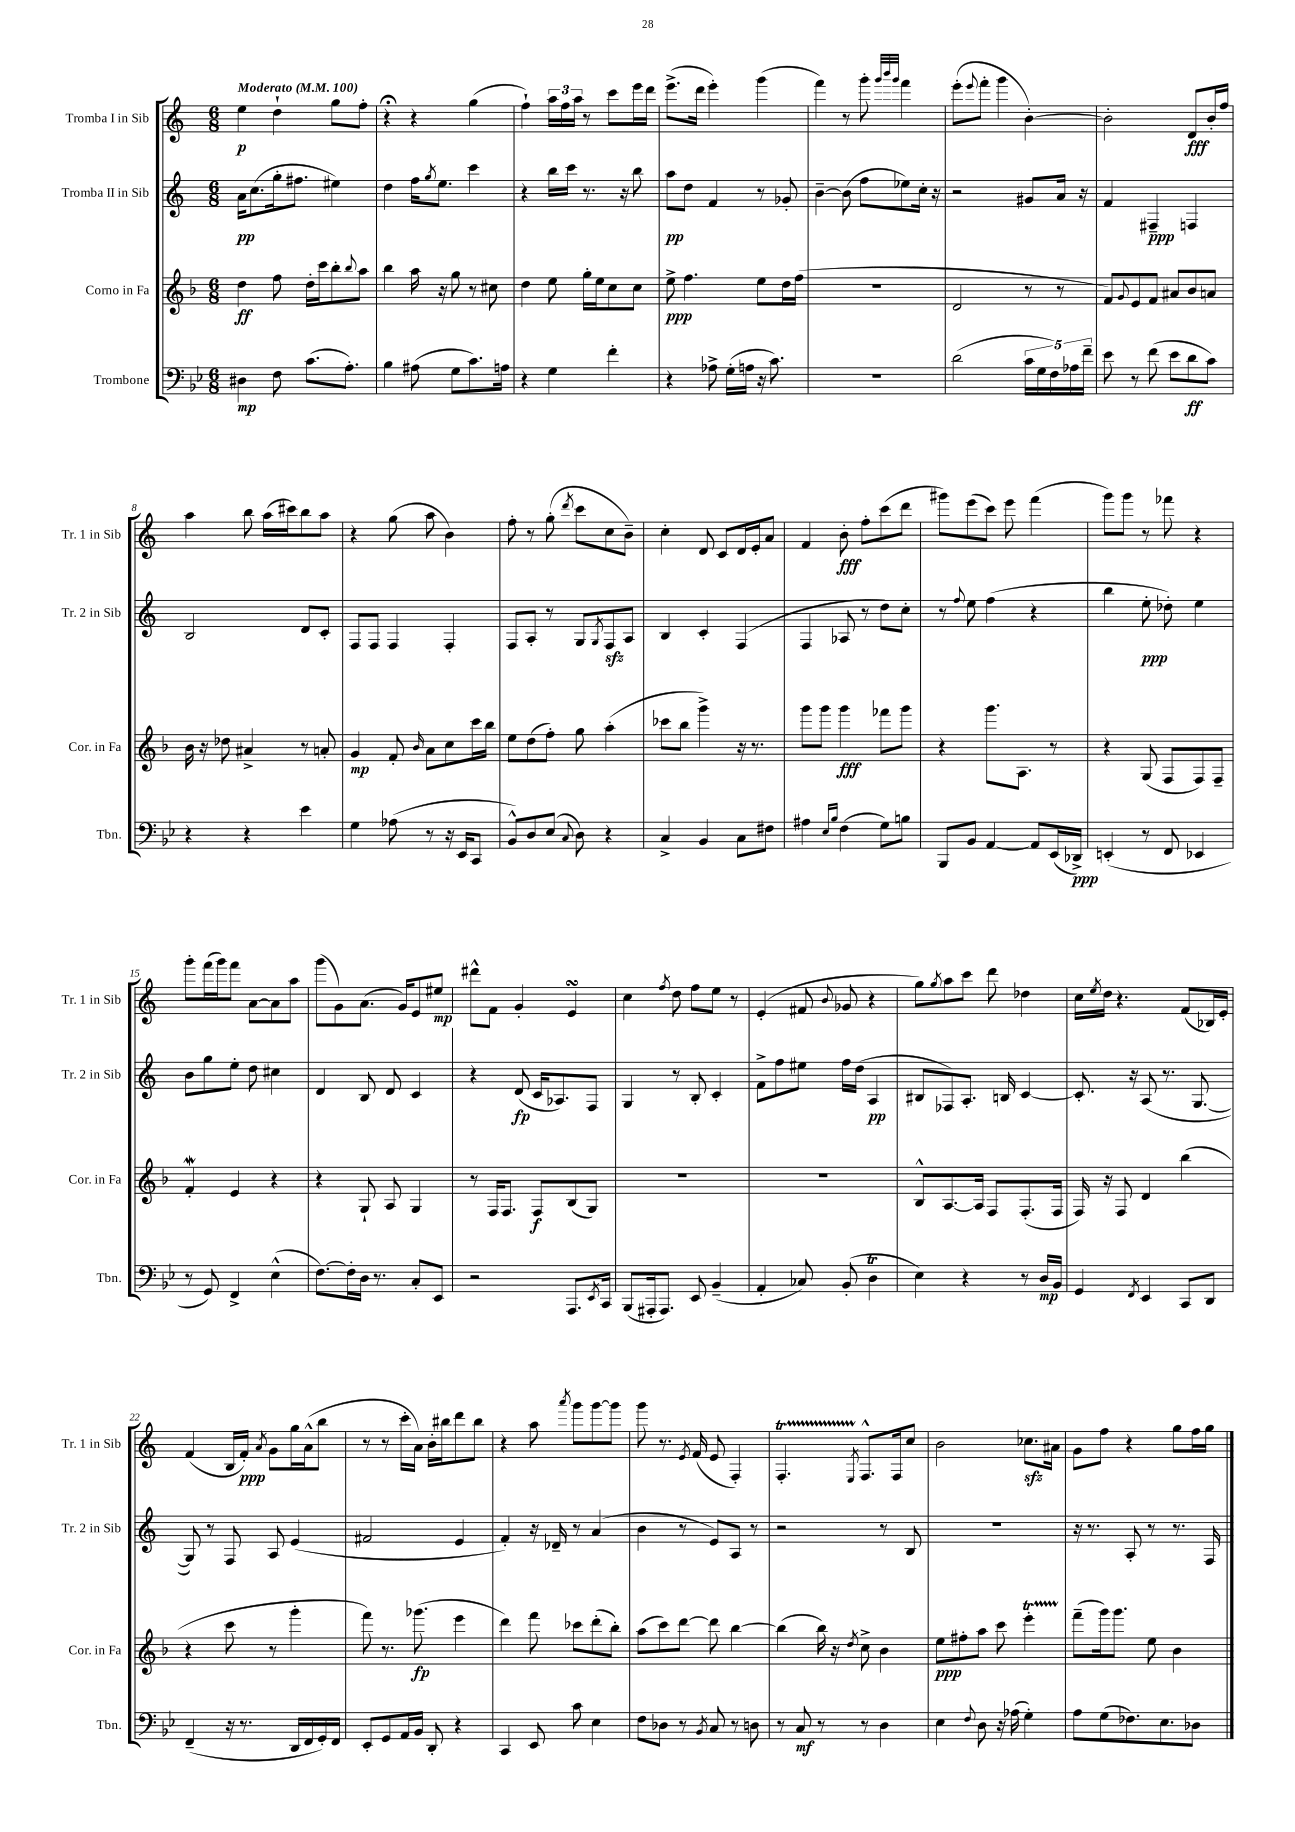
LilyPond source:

<<
\new StaffGroup <<
\new Staff = "s0" \with { instrumentName = "Tromba I in Sib" shortInstrumentName = "Tr. 1 in Sib" } {
    \clef treble \key c \major \numericTimeSignature \time 6/8 \tempo "Moderato" 4 = 100
    e''4\p d''4-! g''8 f''8-. |
    r4\fermata r4 g''4( |
    f''4-!) \tuplet 3/2 { a''16 f''16 a''16 } r8 c'''8 e'''16 d'''16 |
    e'''8.->( d'''16 e'''4-.) g'''4( |
    f'''4) r8 g'''8-. \grace { g'''32 b'''32 g'''32 } f'''4 |
    e'''8-.( \appoggiatura { e'''8 } f'''8-. g'''4 b'4~-.) |
    b'2-. d'8\fff b'16-. f''16 |
    a''4 b''8 a''16( cis'''16) b''8 a''8 |
    r4 g''8( a''8 b'4) |
    f''8-. r8 g''8-.( \acciaccatura { d'''8 } c'''8 c''8 b'8--) |
    c''4-. d'8 c'8 d'16 e'16-. a'8 |
    f'4 b'8-.\fff f''8-. c'''8( d'''8 |
    gis'''8) e'''8( c'''8) e'''8 f'''4( |
    g'''8) g'''8 r8 fes'''8 r4 |
    g'''8-. f'''16( g'''16) f'''8 a'8~ a'8 a''8 |
    g'''8( g'8) a'8.( g'16) e'8 eis''8\mp |
    dis'''8-^ f'8 g'4-. e'4\turn |
    c''4 \acciaccatura { f''8 } d''8 f''8 e''8 r8 |
    e'4-.( fis'8 \appoggiatura { b'8 } ges'8 r4 |
    g''8) \acciaccatura { g''8 } a''8 c'''8 d'''8 des''4 |
    c''16 \acciaccatura { e''8 } d''16 r4. f'8( bes16) e'16-. |
    f'4( b16 f'16-.\ppp) \acciaccatura { a'8 } g'8 g''16 a'16-^( b''8 |
    r8 r8 c'''16-. a'16) b'16-. bis''16 d'''8 bis''8 |
    r4 a''8 \acciaccatura { a'''8 } g'''8 g'''8~ g'''8 |
    g'''8 r8. \acciaccatura { e'8 } f'16( e'8 f4-.) |
    f4.-.\startTrillSpan \acciaccatura { e8 } f8.-^\stopTrillSpan f16 c''8 |
    b'2 ces''8.\sfz ais'16 |
    g'8 f''8 r4 g''8 f''16 g''16 \bar "|." |
}
\new Staff = "s1" \with { instrumentName = "Tromba II in Sib" shortInstrumentName = "Tr. 2 in Sib" } {
    \clef treble \key c \major \numericTimeSignature \time 6/8
    a'16\pp c''8.( g''16-. fis''8. eis''4) |
    d''4 f''16 \acciaccatura { g''8 } e''8. c'''4 |
    r4 b''16 c'''16 r8. r16 b''8 |
    a''8\pp d''8 f'4 r8 ges'8-. |
    b'4~-- b'8( f''8 ees''8) c''16-. r16 |
    r2 gis'8 a'16 r16 |
    f'4 fis4--\ppp f4 |
    b2 d'8 c'8-. |
    f8 f8 f4 f4-. |
    f8 a8-. r8 g8 \acciaccatura { g8 } f8\sfz a8 |
    b4 c'4-. f4( |
    f4 aes8 r8 d''8) c''8-. |
    r8 \appoggiatura { f''8 } e''8 f''4( r4 |
    b''4 e''8-.\ppp des''8-.) e''4 |
    b'8 g''8 e''8-. d''8 cis''4 |
    d'4 b8 d'8 c'4 |
    r4 d'8\fp( c'16 aes8.) f8 |
    g4 r8 b8-. c'4-. |
    f'8-> f''8 eis''8 f''16 d''16( a4\pp |
    bis8 fes8) a8.-. b16 c'4~ |
    c'8.-. r16 a8( r8. g8.~ |
    g8) r8 f8 a8 e'4( |
    fis'2 e'4 |
    f'4-.) r16 des'16-- r8 a'4( |
    b'4 r8 e'8) a8 r8 |
    r2 r8 b8 |
    r2. |
    r16 r8. a8-. r8 r8. f16 \bar "|." |
}
\new Staff = "s2" \with { instrumentName = "Corno in Fa" shortInstrumentName = "Cor. in Fa" } {
    \clef treble \key f \major \numericTimeSignature \time 6/8
    d''4\ff f''8 d''16-. c'''16 bes''8-. \appoggiatura { bes''8 } a''8 |
    bes''4 a''16 r16 g''8 r8 cis''8 |
    d''4 e''8 g''16-. e''16 c''8 c''8 |
    e''8->\ppp f''4. e''8 d''16 f''16( |
    R2. |
    d'2 r8 r8 |
    f'8) \appoggiatura { g'8 } e'8 f'8 ais'8 bes'8 a'8 |
    bes'16 r16 des''8 ais'4-> r8 a'8-. |
    g'4\mp f'8-. \grace { bes'16 } a'8 c''8 c'''16 bes''16 |
    e''8 d''8( f''8-.) g''8 a''4-.( |
    ces'''8 bes''8 g'''4->) r16 r8. |
    g'''8 g'''8 g'''4\fff fes'''8 g'''8 |
    r4 g'''8. a8. r8 |
    r4 g8( f8 f8) f8-- |
    f'4-.\mordent e'4 r4 |
    r4 g8-! a8 g4 |
    r8 f16 f8. f8\f bes8( g8) |
    R2. |
    R2. |
    bes8-^ a8.~ a16 f8 f8.-.( f16 |
    f16) r16 f8 d'4 bes''4( |
    r4 c'''8 r8 g'''4-. |
    f'''8) r8. ges'''8.\fp( e'''4 |
    d'''4) f'''8 ces'''8 d'''8-.( bes''8-.) |
    a''8( c'''8) d'''8~ d'''8 bes''4~ |
    bes''4( bes''16) r16 \acciaccatura { d''8 } c''8-> bes'4 |
    e''8\ppp fis''8-. a''8 c'''8 e'''4-.\startTrillSpan |
    f'''8--\stopTrillSpan( g'''16) g'''8. e''8 bes'4 \bar "|." |
}
\new Staff = "s3" \with { instrumentName = "Trombone" shortInstrumentName = "Tbn." } {
    \clef bass \key bes \major \numericTimeSignature \time 6/8
    dis4\mp f8 c'8.( a8.-.) |
    bes4 ais8( g8 c'8.) a16 |
    r4 g4 f'4-. |
    r4 aes8-> g16-.( a16 r16 c'8.) |
    R2. |
    d'2( \tuplet 5/4 { c'16 g16 f16) aes16 f'16-- } |
    ees'8 r8 f'8( ees'8 d'8\ff c'8) |
    r4 r4 ees'4 |
    g4 aes8( r8 r16 ees,16 c,8 |
    bes,8-^) d8 ees8( \appoggiatura { c8 } d8) r4 |
    c4-> bes,4 c8 fis8 |
    ais4 \grace { ees16 bes16 } f4( g8) b8 |
    bes,,8 bes,8 a,4~ a,8 ees,16( des,16->\ppp) |
    e,4-.( r8 f,8 ees,4 |
    r8 g,8) f,4-> ees4-^( |
    f8.~) f16-. d16 r8. c8-. ees,8 |
    r2 a,,8. \acciaccatura { ees,8 } c,16 |
    bes,,8( ais,,16-. ais,,8.) ees,8 bes,4--( |
    a,4-. ces8) bes,8-.( d4\trill |
    ees4) r4 r8 d16\mp bes,16 |
    g,4 \acciaccatura { f,8 } ees,4 c,8 d,8 |
    f,4--( r16 r8. d,16 f,16 g,16-.) f,16 |
    ees,8-. g,8 a,16 bes,16 d,8-. r4 |
    c,4 ees,8 c'8 ees4 |
    f8 des8 r8 \acciaccatura { bes,8 } c8 r8 d8 |
    r8 c8\mf r8 r8 d4 |
    ees4 \appoggiatura { f8 } d8 r16 aes16( g4-.) |
    a8 g8( fes8.) ees8. des8 \bar "|." |
}
>>
>>
